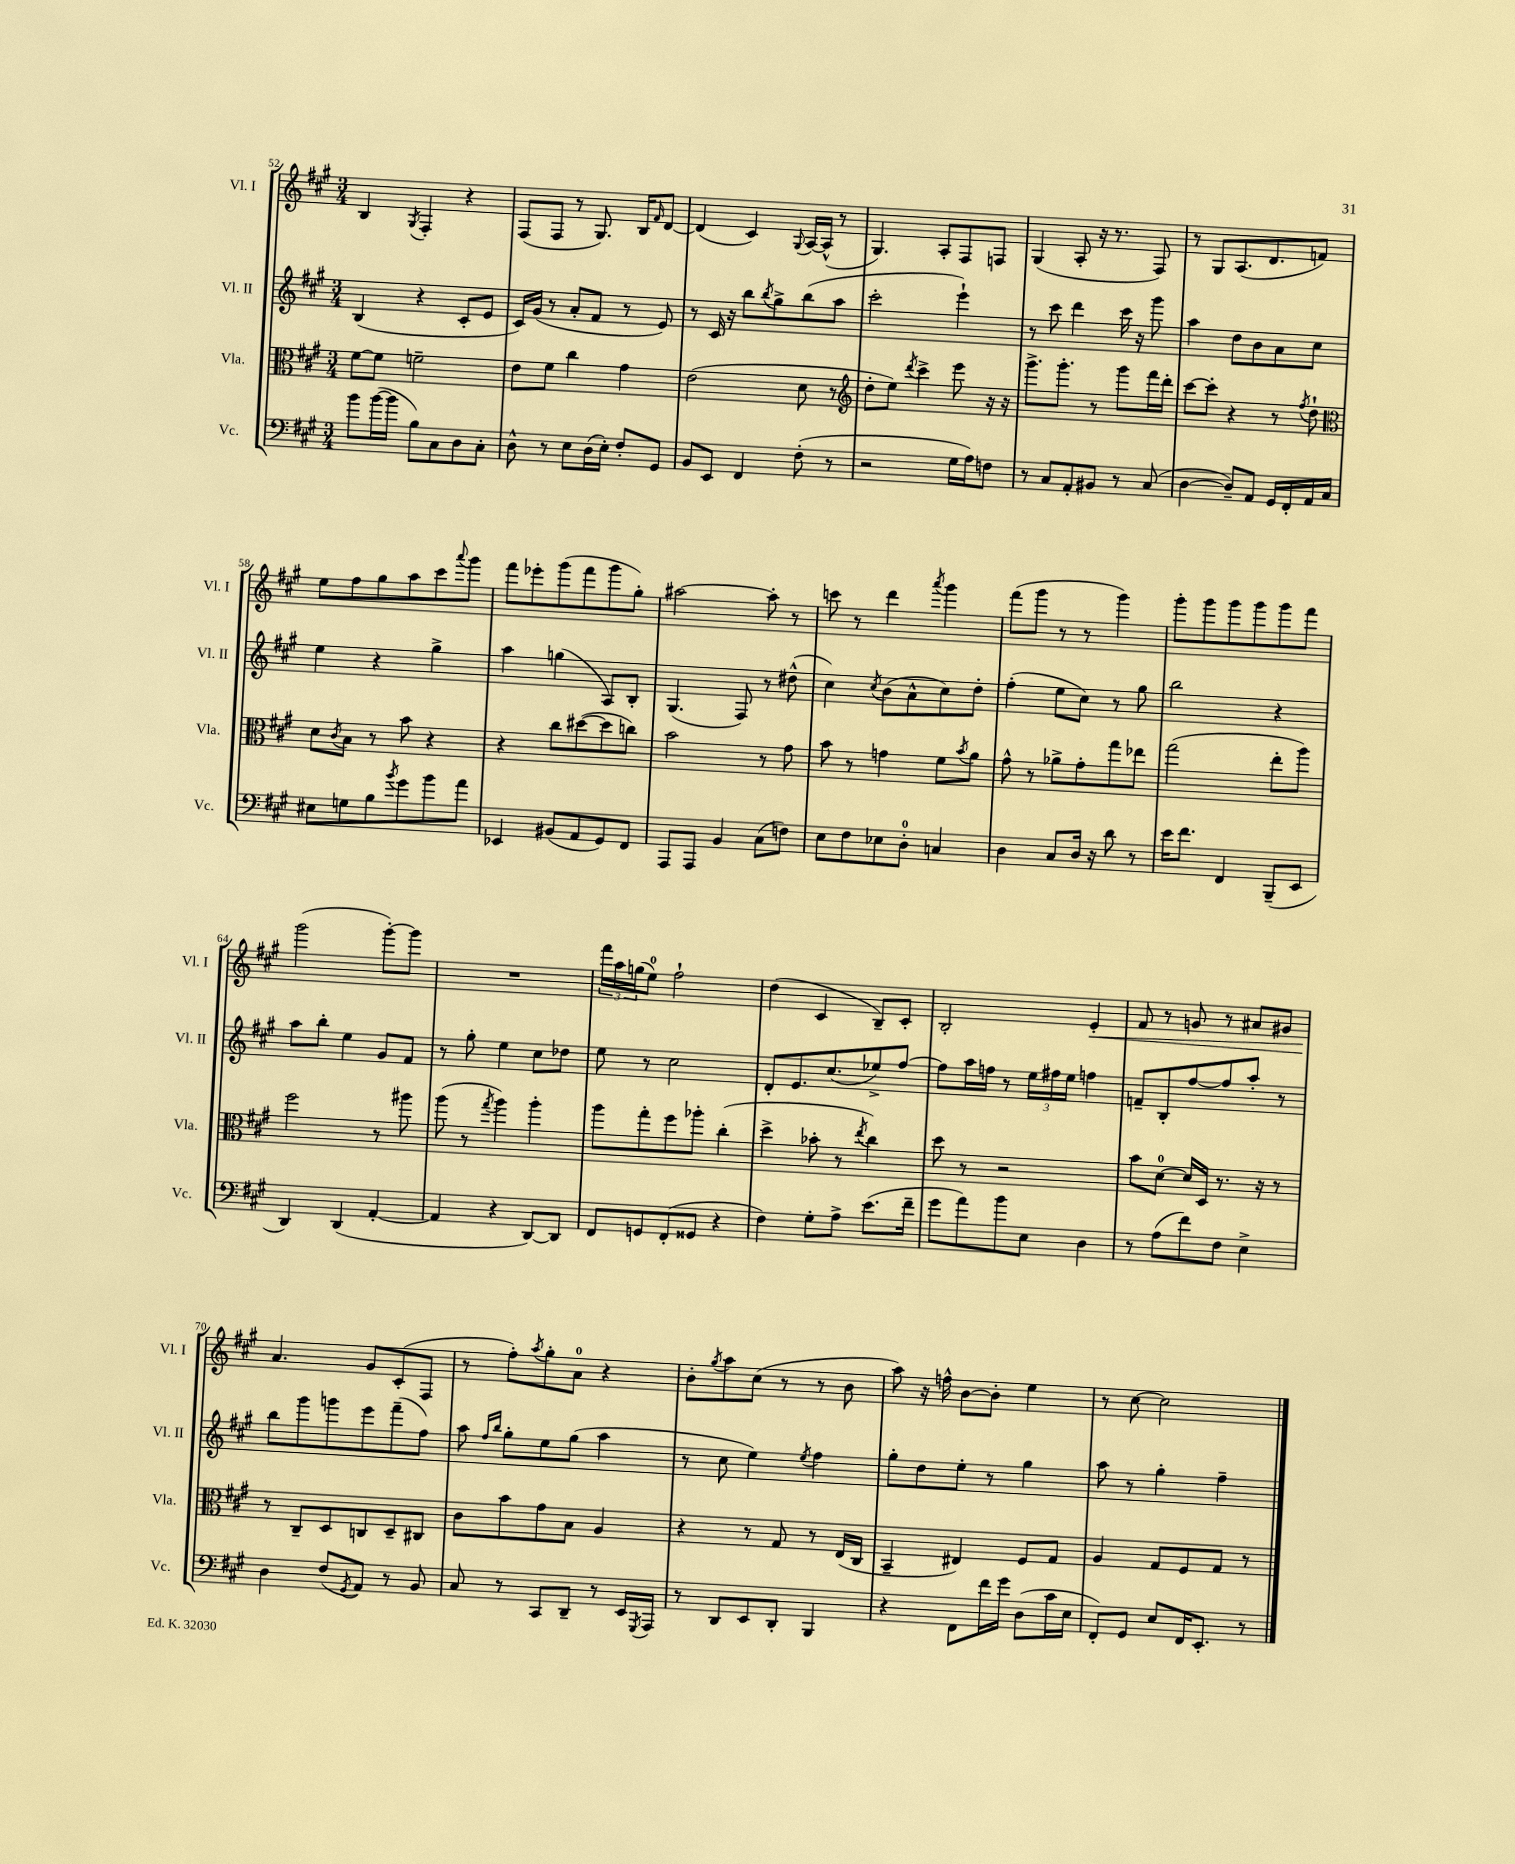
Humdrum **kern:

**kern	**kern	**kern	**kern	**dynam
*part4	*part3	*part2	*part1	*part1
*staff4	*staff3	*staff2	*staff1	*staff1
*I"Vc.	*I"Vla.	*I"Vl. II	*I"Vl. I	*
*I'Vc.	*I'Vla.	*I'Vl. II	*I'Vl. I	*
*clefF4	*clefC3	*clefG2	*clefG2	*
*k[f#c#g#]	*k[f#c#g#]	*k[f#c#g#]	*k[f#c#g#]	*
*M3/4	*M3/4	*M3/4	*M3/4	*
=52	=52	=52	=52	=52
8b\L	[8f#\L	(4B/	4B/	.
([16b\L	8f#\J]	.	.	.
16b\JJ]	.	.	.	.
.	.	.	8qG#/	.
8B\L)	2fn~\	4r	4F#'/	.
8C#\	.	.	.	.
8D\	.	8c#'/L	4r	.
8C#'\J	.	8e/J	.	.
=53	=53	=53	=53	=53
8D^^\	8e\L	16c#/LL)	(8F#/L	.
.	.	(16g#/JJ	.	.
8r	8f#\J	8r	8F#/J	.
8E\L	4cc#\	8a'/L	8r	.
(16D\L	.	8f#/J	8.G#/)	.
16E'\JJ)	.	.	.	.
8F#'/L	4g#\	8r	.	.
.	.	.	16B/KL	.
.	.	.	16qqf#/	.
8GG#/J	.	8e/)	[8d/J	.
=54	=54	=54	=54	=54
8BB/L	(2e\	8r	(4d/]	.
8EE/J	.	16c#/	.	.
.	.	16r	.	.
4FF#/	.	8bb\L	4c#/)	.
.	.	8qbb/	.	.
.	.	8gg#^\	.	.
.	.	.	8qqG#/	.
(8F#'\	8d\	(8bb\	[16A/LL	.
.	.	.	(16A^^/JJ]	.
8r	8r	8aa\J	8r	.
=55	=55	=55	=55	=55
*	*clefG2	*	*	*
2r	8dd'\L	2ccc#'\	4.G#/)	.
.	8ee\J)	.	.	.
.	8qddd/	.	.	.
.	4ccc#^\	.	.	.
.	.	.	8A'/L	.
16G#\LL	8eee\	4eee`\)	8F#/	.
16A\J)	.	.	.	.
8Fn\J	16r	.	8Fn/J	.
.	16r	.	.	.
=56	=56	=56	=56	=56
8r	8.ggg#^\L	8r	(4G#/	.
8C#/L	.	8ccc#\	.	.
.	8.ggg#'\J	.	.	.
8AA'/	.	4ddd\	8A'/	.
8BB#X/J	8r	.	16r	.
.	.	.	8.r	.
8r	8ggg#\L	16ccc#\	.	.
.	.	16r	.	.
(8C#/	16fff#\L	8ggg#\	8F#/)	.
.	16ddd'\JJ	.	.	.
=57	=57	=57	=57	=57
[4D\	[8ccc#\L	4aa\	8r	.
.	8ccc#'\J]	.	8G#/L	.
8D~/L])	4r	8dd\L	(8.A/	.
8AA/J	.	8b\	.	.
.	.	.	8.d/	.
16GG#/LL	8r	8a\	.	.
16FF#'/	.	.	.	.
.	8qff#/	.	.	.
16AA/	8dd`\	8cc#\J	8fn/J)	.
16C#/JJ	.	.	.	.
!!LO:LB:g=z
=58	=58	=58	=58	=58
*	*clefC3	*	*	*
8E#X\L	8d\L	4ee\	8ee\L	.
.	8qc#/	.	.	.
8Gn\	8B\J	.	8ff#\	.
8B\	8r	4r	8gg#\	.
8qb/	.	.	.	.
8g#\	8b\	.	8aa\	.
8b\	4r	4gg#^\	8ccc#\	.
.	.	.	8qqaaa/	.
8a\J	.	.	8ggg#\J	.
=59	=59	=59	=59	=59
4EE-X/	4r	4aa\	8fff#\L	.
.	.	.	8eee-X'\	.
(8BB#X/L	8cc#\L	(4ggn\	(8ggg#\	.
8AA/	([8dd#X\	.	8fff#\	.
8GG#/)	8dd#\]	8A/L)	8ggg#\	.
8FF#/J	8ccn\J)	8B'/J	8gg#'\J)	.
=60	=60	=60	=60	=60
8AAA/L	2b\	(4.G#/	[2aa#X\	.
8AAA/J	.	.	.	.
4BB/	.	.	.	.
.	.	8F#/)	.	.
(8C#\L	8r	8r	8aa#'\]	.
8Fn\J)	8g#\	(8dd#X^^\	8r	.
=61	=61	=61	=61	=61
8E\L	8b\	4cc#\)	8cccn\	.
8F#\	8r	.	8r	.
.	.	8qcc#/	.	.
8E-X\	4gn\	(8b\L	4ddd\	.
8D'\J	.	8a^^\	.	.
.	.	.	8qaaa/	.
4Cn/	8f#\L	8cc#\)	4ggg#\	.
.	8qb/	.	.	.
.	8a\J	8dd'\J	.	.
=62	=62	=62	=62	=62
4D\	8g#^^\	(4ff#'\	(8fff#\L	.
.	8r	.	8ggg#\J	.
8C#/L	8a-X^\L	8ee\L	8r	.
16D/Jk	8g#'\	8cc#\J)	8r	.
16r	.	.	.	.
8d\	8gg#\	8r	4ggg#\)	.
8r	8ee-X\J	8gg#\	.	.
=63	=63	=63	=63	=63
16e\KL	(2gg#\	2bb\	8ggg#'\L	.
8.f#\J	.	.	.	.
.	.	.	8ggg#\	.
4FF#/	.	.	8ggg#\	.
.	.	.	8ggg#\	.
(8BBB~/L	8ee'\L	4r	8ggg#\	.
8EE/J	8aa\J)	.	8fff#\J	.
!!LO:LB:g=z
=64	=64	=64	=64	=64
4DD/)	2ff#\	8aa\L	(2ggg#\	.
.	.	8bb'\J	.	.
(4DD/	.	4ee\	.	.
[4AA'/	8r	8g#/L	[8ggg#'\L)	.
.	8aa#X\	8f#/J	8ggg#\J]	.
=65	=65	=65	=65	=65
4AA/]	(8aa\	8r	2.r	.
.	8r	8gg#'\	.	.
.	8qgg#/	.	.	.
4r	4aa\)	4ee\	.	.
[8DD/L)	4aa'\	8cc#\L	.	.
8DD/J]	.	8dd-X\J	.	.
=66	=66	=66	=66	=66
8FF#/L	8aa\L	8ee\	24fff#\LL	.
.	.	.	24aa\	.
.	.	.	(24ggn\J	.
8GGn/	8gg#'\	8r	8ee\J)	.
(8FF#'/	8ff#\	2cc#\	2ff#`\	.
8GG##X/J	8aa-X'\J	.	.	.
4r	(4cc#'\	.	.	.
=67	=67	=67	=67	=67
4F#\)	4dd^\	8d'/L	(4dd\	.
.	.	8.e/	.	.
8G#'\L	8b-X'\	.	4c#/	.
.	.	(8.cc#/	.	.
8A^\J	8r	.	.	.
.	8qee/	.	.	.
(8.e\L	4cc#\)	8ee-X^/)	8B~/L)	.
.	.	[8ff#/J	8c#'/J	.
16f#~\Jk	.	.	.	.
=68	=68	=68	=68	=68
8g#\L	8dd\	8ff#\L]	2B'/	.
8a\)	8r	16aa\L	.	.
.	.	16ffn\JJ	.	.
8b\	2r	8r	.	.
8E\J	.	24ee\LL	.	.
.	.	24ff#X\	.	.
.	.	24ee\JJ	.	.
!	!	!	!	!LO:HP:b
4D\	.	4ffn\	4e'/	<
=69	=69	=69	=69	=69
8r	8b\L	8fn~/L	8f#/	.
(8A\L	[8d\J	8B'/	8r	.
8f#\)	16d/LL]	[8ff#/	8gn/	.
.	16D/JJ	.	.	.
8F#\J	8.r	8ff#/]	8r	.
4E^\	.	8aa'/J	8a#X/L	.
.	16r	.	.	.
.	8r	8r	8g#X/J	.
!!LO:LB:g=z
=70	=70	=70	=70	=70
4D\	8r	8bb\L	4.a/	.
.	8C#~/L	8ggg#\	.	.
(8F#/L	8D/	8gggn\	.	.
8qGG#/	.	.	.	.
8AA/J)	8Cn/	8eee\	8g#/L	[
8r	8D~/	(8fff#~\	(8c#'/	.
8BB/	8C#X/J	8ff#\J)	8F#/J	.
=71	=71	=71	=71	=71
8C#/	8c#\L	8aa\	8r	.
.	.	16qqff#/LL	.	.
.	.	16qqbb/JJ	.	.
8r	8b\	8gg#'\L	8ff#'\L)	.
.	.	.	8qaa/	.
8CC#/L	8g#\	8ee\	8gg#'\	.
8DD~/J	8B\J	(8gg#\J	8a\J	.
8r	4A/	4aa\	4r	.
16EE/LL	.	.	.	.
8qGGG#/	.	.	.	.
16AAA/JJ	.	.	.	.
=72	=72	=72	=72	=72
8r	4r	8r	8b'\L	.
.	.	.	8qgg#/	.
8DD/L	.	8cc#\	8aa\	.
8EE/	8r	4ee\)	(8cc#\J	.
8DD'/J	8G#/	.	8r	.
.	.	8qee/	.	.
4BBB/	8r	4ff#\	8r	.
.	(16E/LL	.	8b\	.
.	16C#/JJ	.	.	.
=73	=73	=73	=73	=73
4r	4BB~/	8gg#'\L	8aa\)	.
.	.	8dd\	16r	.
.	.	.	16ffn^^\	.
8FF#\L	4E#X/)	8ee'\J	[8b\L	.
16f#\L	.	8r	8b'\J]	.
16g#\JJ	.	.	.	.
(8D\L	8F#/L	4gg#\	4ee\	.
16c#\L	8G#/J	.	.	.
16E\JJ	.	.	.	.
=74	=74	=74	=74	=74
8FF#'/L)	4A/	8aa\	8r	.
8GG#/J	.	8r	[8cc#\	.
8E/L	8G#/L	4gg#'\	2cc#\]	.
16FF#/K	8F#/	.	.	.
8.EE'/J	.	.	.	.
.	8G#/J	4ff#~\	.	.
8r	8r	.	.	.
==	==	==	==	==
*-	*-	*-	*-	*-
